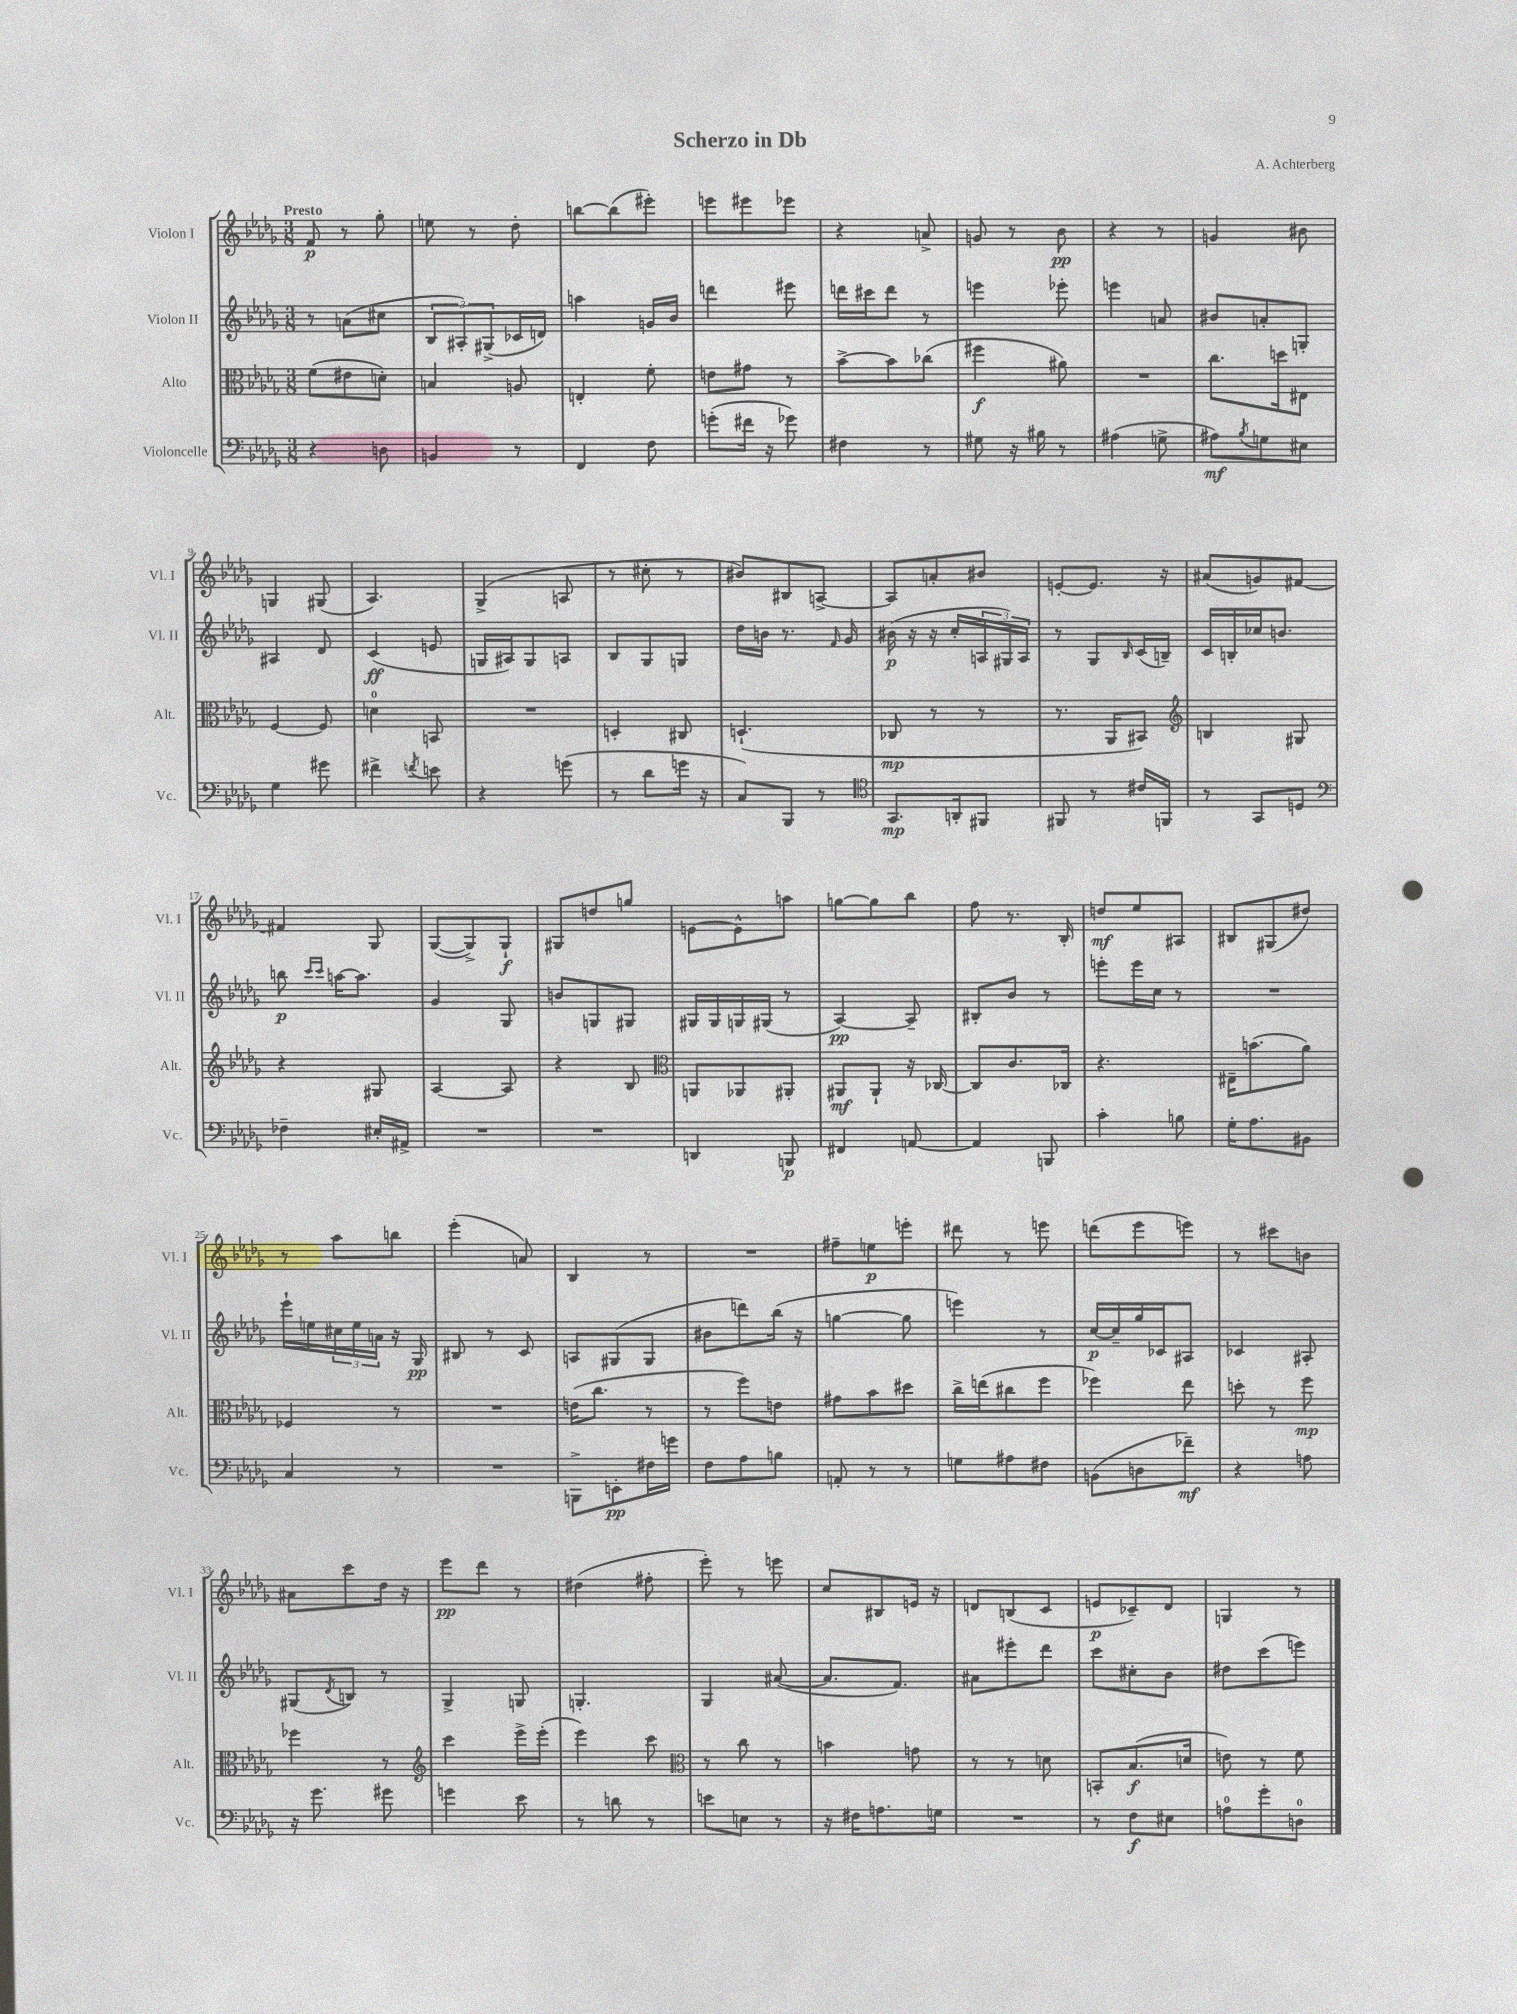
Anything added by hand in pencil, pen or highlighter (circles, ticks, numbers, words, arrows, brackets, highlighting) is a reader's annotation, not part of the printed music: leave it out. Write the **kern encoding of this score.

**kern	**kern	**kern	**kern
*staff4	*staff3	*staff2	*staff1
*clefF4	*clefC3	*clefG2	*clefG2
*k[b-e-a-d-g-]	*k[b-e-a-d-g-]	*k[b-e-a-d-g-]	*k[b-e-a-d-g-]
*M3/8	*M3/8	*M3/8	*M3/8
4r	(8f\L	8r	8f/
.	8e#\	(8a\L	8r
8D\	8d'\J)	8cc#\J	8gg-'\
=	=	=	=
4BB/	4B/	12B-/L	8ee\
.	.	12A#'/)	.
.	.	.	8r
.	.	(12G#^/	.
8r	8A/	16c-/L	8dd-'\
.	.	16d/JJ)	.
=	=	=	=
4FF/	4E'/	4aa\	[8bb\L
.	.	.	(8bb\]
8F\	8f'\	16g/LL	8eee#'\J)
.	.	16b-/JJ	.
=	=	=	=
(8g'\L	8e\L	4ddd\	8eee\L
16f#\Jk	8g#\J	.	8eee#\
16r	.	.	.
8g-\)	8r	8eee#\	8eee-\J
=	=	=	=
4F#\	[8b-^\L	16ddd\LL	4r
.	.	16ccc#\J	.
.	8b-\]	8ddd\J	.
8r	(8cc-\J	8r	8a^/
=	=	=	=
8G#\	4ff#\	4eee\	8g/
16r	.	.	8r
16B#\	.	.	.
8r	8a#\)	8eee-'\	8b-\
=	=	=	=
(4A#\	4.r	4eee\	4r
8G^\	.	8a/	8r
=	=	=	=
8A#\L)	8.cc\L	8b#/L	4g/
8qB-/	.	.	.
8G\	.	8a'/	.
.	16dd\k	.	.
8E#\J	8E#\J	8G'/J	8b#\
=	=	=	=
4G-\	[4F/	4A#/	4G/
8g#\	8F/]	8d-/	(8G#/
=	=	=	=
4f#^\	4d\	(4c/	4.A-/)
8qf/	.	.	.
8e\	8BB/	8e/	.
=	=	=	=
4r	4.r	16G/LL	(4G-^/
.	.	16A#/J)	.
.	.	8G/	.
(8g\	.	8A/J	8A/
=	=	=	=
8r	4D'/	8B-/L	8r
8d-\L	.	8G-/	8cc#'\
16g\Jk	8C#/	8G/J	8r
16r	.	.	.
=	=	=	=
8C/L)	(4.D`/	16dd-\LL	8b#/L)
.	.	16b\JJ	.
8BBB-/J	.	8.r	8B#/
8r	.	.	[8A^/J
.	.	16qqf/	.
.	.	16g-/	.
=	=	=	=
*clefC4	*	*	*
8.GG-/L	8C-/	(16b#\	8A/]L
.	.	16r	.
.	8r	16r	8a'/
16AA'/k	.	16cc'/LL	.
8FF#/J	8r	24A/	8b#/J
.	.	24G#/)	.
.	.	24A/JJ	.
=	=	=	=
8FF#/	8.r	8r	[8e'/L
8r	.	8G-/L	8.e/]J
.	16AA-/LK	.	.
.	.	16qqB-/	.
16c#/LL	8BB#/J)	(16c/L	.
16FF/JJ	.	16B~/JJ)	16r
=	=	=	=
*	*clefG2	*	*
8r	4B/	16c/LL	(8a#/L
.	.	16B'/	.
8GG-/L	.	16cc-/J	8g/)
.	.	8.b/J	.
8D/J	8G#/	.	[8f#/J
=	=	=	=
*clefF4	*	*	*
4F-~\	4r	8bb\	4f#/]
.	.	16qqccc/LL	.
.	.	16qqccc/JJ	.
.	.	[16aa\LK	.
.	.	8.aa\]J	.
16E#'/LL	8G#/	.	8G-/
16AA#^/JJ	.	.	.
=	=	=	=
4.r	[4A-/	4g-/	([8G-/L
.	.	.	8G-^/])
.	8A-/]	8G-/	8G-`/J
=	=	=	=
4.r	4r	8b/L	8G#/L
.	.	8G/	8dd/
.	8B-/	8G#/J	8gg/J
=	=	=	=
*	*clefC3	*	*
4DD/	8AA/L	16G#/LL	[8e\L
.	.	16G#/	.
.	8AA-/	16G/	8e^^\]
.	.	(16G#/JJ	.
8BBB/	8AA#'/J	8r	8aa\J
=	=	=	=
4FF#/	8AA#/L	[4A-/)	[8gg\L
.	8AA#`/J	.	8gg\]
[8AA/	16r	8A-~/]	8bb-\J
.	[16C-/	.	.
=	=	=	=
4AA/]	8C-/]L	8B#'/L	8ff\
.	8.c/	8b-/J	8.r
8BBB/	.	8r	.
.	16C-/Jk	.	16B-'/
=	=	=	=
4c'\	4.r	8eee'\L	8dd/L
.	.	16eee\L	8ee-/
.	.	16cc\JJ	.
8B\	.	8r	8A#/J
=	=	=	=
16G-'\LK	16E#~\LK	4.r	8B#/L
8.A-\	(8.b\	.	.
.	.	.	(8G#/
8BB#\J	8a-\J)	.	8dd#/J)
=	=	=	=
4C/	4F-/	16eee-`\LL	8r
.	.	16ee\	.
.	.	24cc#\	8aa-\L
.	.	24ee\	.
.	.	24a\JJ	.
8r	8r	16r	8bb\J
.	.	16G-/	.
=	=	=	=
4.r	4.r	8B#/	(4eee-'\
.	.	8r	.
.	.	8c/	8a/)
=	=	=	=
8BBB^\L	(16e\LK	8A/L	4B-/
.	8.cc\J	.	.
8EE'\	.	(8G#/	.
16F#\L	8r	8G#/J	8r
16g\JJ	.	.	.
=	=	=	=
8F\L	8r	8b#\L	4.r
8A-\	8ff\L)	8ddd\)	.
8B\J	8e\J	(16bb-\Jk	.
.	.	16r	.
=	=	=	=
8AA'/	8g#\L	[4gg\	8ff#~\L
8r	8b-\	.	8ee\
8r	8dd#\J	8gg\]	8eee'\J
=	=	=	=
8G\L	16cc^\LL	4eee\)	8ddd#\
.	(16ee\J	.	.
8A#\	8cc#\	.	8r
8F#\J	8ff\J	8r	8eee\
=	=	=	=
(8BB\L	4ff-\)	[16cc/LL	(8ddd\L
.	.	16cc~/]	.
8D\	.	16gg-/	8eee-\
.	.	16c-/J	.
8f-~\J)	8ee-\	8A#/J	8eee\J)
=	=	=	=
4r	8dd'\	4c-/	8r
.	8r	.	8ccc#\L
8A\	8ff\	8A#'/	8b\J
=	=	=	=
16r	4ff-\	(8G#/L	8a#\L
8.g-\	.	.	.
.	.	8qd-/	.
.	.	8B/J)	8ccc\
8g#\	8r	8r	16dd-\Jk
.	.	.	16r
=	=	=	=
*	*clefG2	*	*
4g\	4ccc\	4G-^/	8eee-\L
.	.	.	8ddd-\J
8e-\	16eee-^\LL	8G/	8r
.	(16eee-'\JJ	.	.
=	=	=	=
8r	4eee-\)	4.G'/	(4dd#\
8d\	.	.	.
8r	8ccc\	.	8ff#'\
=	=	=	=
*	*clefC3	*	*
8e\L	8r	4G-/	8eee-'\)
8E\J	8cc\	.	8r
8r	8r	([8a#/	8eee\
=	=	=	=
16r	4b\	8.a#/]L	8cc/L
16F#\LK	.	.	.
8.A\	.	.	8B#/
.	.	8.f/J)	.
.	8g\	.	16e/Jk
16G\Jk	.	.	16r
=	=	=	=
4.r	8r	8a#\L	8d/L
.	8r	8eee#'\	(8B/
.	8d\	8ddd-\J	8c/J
=	=	=	=
8r	8BB'/L	8ccc\L	8e/L
8F\L	(8.B-/	8cc#'\	8c-~/)
8E#\J	.	8b-\J	8d-/J
.	16d/Jk	.	.
=	=	=	=
8A\L	8e\)	8dd#\L	4G/
8g-'\	8r	(8ccc\	.
8D\J	8f\	8eee\J)	8r
==	==	==	==
*-	*-	*-	*-
